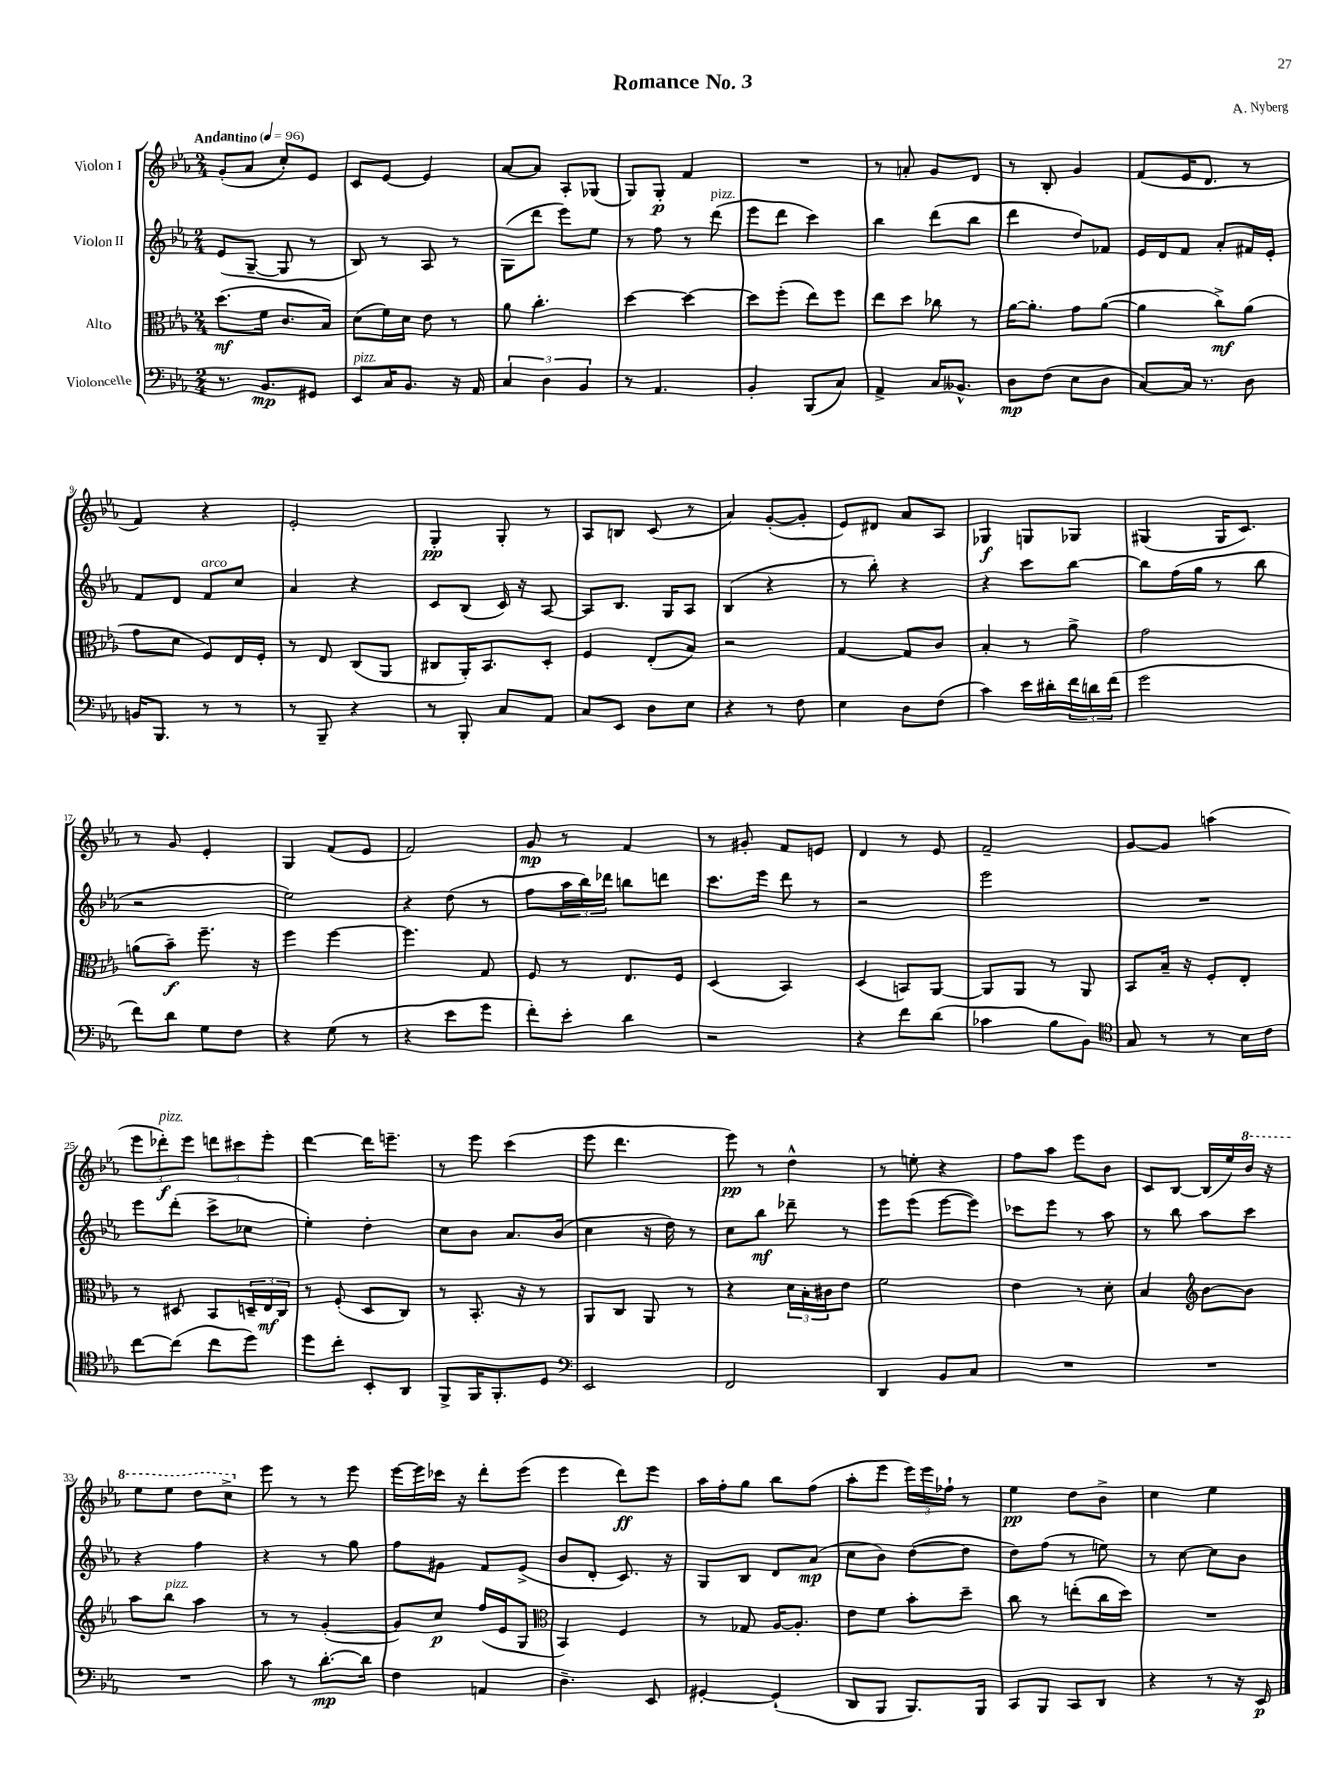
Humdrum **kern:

**kern	**dynam	**kern	**dynam	**kern	**dynam	**kern	**dynam
*part4	*part4	*part3	*part3	*part2	*part2	*part1	*part1
*staff4	*staff4	*staff3	*staff3	*staff2	*staff2	*staff1	*staff1
*I"Violoncelle	*	*I"Alto	*	*I"Violon II	*	*I"Violon I	*
*clefF4	*	*clefC3	*	*clefG2	*	*clefG2	*
*k[b-e-a-]	*	*k[b-e-a-]	*	*k[b-e-a-]	*	*k[b-e-a-]	*
*M2/4	*	*M2/4	*	*M2/4	*	*M2/4	*
*MM96	*	*MM96	*	*MM96	*	*MM96	*
=1	=1	=1	=1	=1	=1	=1	=1
!	!	!	!	!	!	!LO:TX:a:B:t=Andantino	!
8.r	.	(8.dd\L	mf	(8e-/L	.	(8g'/L	.
.	.	.	.	[8G~/J	.	8a-/J	.
8.BB-/L	mp	16f\Jk	.	.	.	.	.
.	.	8.c/L	.	8G/]	.	8cc'/L)	.
8GG#X/J	.	.	.	8r	.	8e-/J	.
.	.	16B-/Jk)	.	.	.	.	.
=2	=2	=2	=2	=2	=2	=2	=2
!LO:TX:a:i:t=pizz.	!	!	!	!	!	!	!
8EE-/L	.	(8d\L	.	8B-/)	.	8c/L	.
16C/K	.	16f\L)	.	8r	.	[8e-/J	.
8.BB-/J	.	16d\JJ	.	.	.	.	.
.	.	8e-\	.	8A-/	.	4e-/]	.
16r	.	8r	.	8r	.	.	.
16AA-/	.	.	.	.	.	.	.
=3	=3	=3	=3	=3	=3	=3	=3
6C/	.	8a-\	.	(8G\L	.	[8a-/L	.
.	.	4.cc'\	.	8ddd\J	.	8a-/J]	.
6D\	.	.	.	.	.	.	.
.	.	.	.	8eee-\L)	.	8A-'/L	.
6BB-/	.	.	.	.	.	.	.
.	.	.	.	8ee-\J	.	(8G-X/J	.
=4	=4	=4	=4	=4	=4	=4	=4
8r	.	[4dd\	.	8r	.	8G/L)	.
4.AA-/	.	.	.	8ff\	.	8G'/J	p
.	.	4dd\_	.	8r	.	4f/	.
!	!	!	!	!LO:TX:a:i:t=pizz.	!	!	!
.	.	.	.	(8ddd\	.	.	.
=5	=5	=5	=5	=5	=5	=5	=5
4BB-'/	.	8dd\L]	.	8eee-\L	.	2r	.
.	.	(8ff'\J	.	8ddd\J	.	.	.
(8BBB-/L	.	8ee-\L)	.	4ccc\)	.	.	.
8C/J)	.	8ff\J	.	.	.	.	.
=6	=6	=6	=6	=6	=6	=6	=6
4AA-^/	.	8ee-\L	.	4bb-\	.	8r	.
.	.	8dd\J	.	.	.	8an'/	.
16C/KL	.	8cc-X\	.	(8ddd\L	.	8g/L	.
8.BB--X^^/J	.	.	.	.	.	.	.
.	.	8r	.	8bb-\J	.	8d/J	.
=7	=7	=7	=7	=7	=7	=7	=7
8D\L	mp	[16a-\KL	.	4ddd\	.	8r	.
.	.	8.a-'\J]	.	.	.	.	.
(8F\J	.	.	.	.	.	8B-'/	.
8E-\L	.	8g\L	.	8dd/L)	.	4g/	.
8D\J	.	([8a-\J	.	8f-X/J	.	.	.
=8	=8	=8	=8	=8	=8	=8	=8
[8C/L)	.	4a-\]	.	16e-/LL	.	(8f/L	.
.	.	.	.	16d/J	.	.	.
16C/Jk]	.	.	.	8f/J	.	16e-/K	.
8.r	.	.	.	.	.	8.d/J	.
.	.	8cc^\L)	mf	8a-'/L	.	.	.
8D\	.	(8a-\J	.	16f#X/L	.	8r	.
.	.	.	.	16e-'/JJ	.	.	.
!!LO:LB:g=z
=9	=9	=9	=9	=9	=9	=9	=9
16BBn/KL	.	8g\L	.	8f/L	.	4f/)	.
8.BBB-/J	.	.	.	.	.	.	.
.	.	8d\J	.	8d/J	.	.	.
!	!	!	!	!LO:TX:a:i:t=arco	!	!	!
8r	.	8F/L)	.	8f/L	.	4r	.
8r	.	16E-/L	.	8cc/J	.	.	.
.	.	16F'/JJ	.	.	.	.	.
=10	=10	=10	=10	=10	=10	=10	=10
8r	.	8r	.	4a-/	.	2e-'/	.
8BBB-~/	.	8E-/	.	.	.	.	.
4r	.	(8C/L	.	4r	.	.	.
.	.	8AA-/J	.	.	.	.	.
=11	=11	=11	=11	=11	=11	=11	=11
8r	.	8C#X/L	.	8c/L	.	4G'/	pp
8BBB-'/	.	16AA-'/K)	.	(8B-/J	.	.	.
.	.	8.BB-/	.	.	.	.	.
8C/L	.	.	.	16c/)	.	8G'/	.
.	.	.	.	16r	.	.	.
8AA-/J	.	8D'/J	.	[8A-/	.	8r	.
=12	=12	=12	=12	=12	=12	=12	=12
8C/L	.	4F/	.	8A-/L]	.	8A-/L	.
8EE-/J	.	.	.	8.B-/J	.	8Bn/J	.
8D\L	.	(8E-'/L	.	.	.	(8c/	.
.	.	.	.	16G/KL	.	.	.
8E-\J	.	8B-/J)	.	8A-/J	.	8r	.
=13	=13	=13	=13	=13	=13	=13	=13
4r	.	2r	.	(4B-/	.	4a-/)	.
8r	.	.	.	4r	.	([8g'/L	.
8F\	.	.	.	.	.	8g'/J]	.
=14	=14	=14	=14	=14	=14	=14	=14
4E-\	.	[4G/	.	8r	.	8e-/L)	.
.	.	.	.	8bb-'\)	.	8d#X/J	.
8D\L	.	8G/L]	.	4r	.	8a-/L	.
(8F\J	.	8c/J	.	.	.	8A-/J	.
=15	=15	=15	=15	=15	=15	=15	=15
4c\)	.	4B-'/	.	4r	.	4G-X/	f
16e-\LL	.	8r	.	8ccc\L	.	8Gn/L	.
16d#X'\	.	.	.	.	.	.	.
24f\	.	8a-^\	.	[8bb-\J	.	8G-X/J	.
24dn\	.	.	.	.	.	.	.
(24f\JJ	.	.	.	.	.	.	.
=16	=16	=16	=16	=16	=16	=16	=16
2g\	.	2g\	.	8bb-\L]	.	(4G#X/	.
.	.	.	.	(16ff\L	.	.	.
.	.	.	.	16gg\JJ	.	.	.
.	.	.	.	8r	.	16G#/KL	.
.	.	.	.	.	.	8.c/J)	.
.	.	.	.	8bb-\	.	.	.
!!LO:LB:g=z
=17	=17	=17	=17	=17	=17	=17	=17
8f\L)	.	(8an\L	.	2r	.	8r	.
8d\J	.	8b-~\J)	f	.	.	8g/	.
8G\L	.	8.ff~\	.	.	.	4e-'/	.
8F\J	.	.	.	.	.	.	.
.	.	16r	.	.	.	.	.
=18	=18	=18	=18	=18	=18	=18	=18
4r	.	4ff\	.	2ee-\)	.	4G/	.
(8G\	.	[4ff\	.	.	.	(8f/L	.
8r	.	.	.	.	.	8e-/J	.
=19	=19	=19	=19	=19	=19	=19	=19
4r	.	4.ff\]	.	4r	.	2f/)	.
8e-\L	.	.	.	(8dd\	.	.	.
8g\J	.	8G/	.	8r	.	.	.
=20	=20	=20	=20	=20	=20	=20	=20
8f'\L)	.	8F/	.	8ff\L	.	8g/	mp
8e-'\J	.	8r	.	24aa-\L	.	8r	.
.	.	.	.	24bb-\)	.	.	.
.	.	.	.	24ddd-X\JJ	.	.	.
4d\	.	8.E-/L	.	8bbn\L	.	4f/	.
.	.	.	.	8dddn\J	.	.	.
.	.	16F/Jk	.	.	.	.	.
=21	=21	=21	=21	=21	=21	=21	=21
2r	.	(4D/	.	8.ccc\L	.	8r	.
.	.	.	.	.	.	8g#X'/	.
.	.	.	.	16eee-\Jk	.	.	.
.	.	4BB-/)	.	8ddd\	.	8f/L	.
.	.	.	.	8r	.	8en/J	.
=22	=22	=22	=22	=22	=22	=22	=22
4r	.	(4D/	.	2r	.	4d/	.
8f\L	.	8BBn/L)	.	.	.	8r	.
(8d\J	.	[8AA-/J	.	.	.	8e-/	.
=23	=23	=23	=23	=23	=23	=23	=23
4c-X\	.	8AA-/L]	.	2eee-\	.	2f~/	.
.	.	8AA-/J	.	.	.	.	.
8B-\L	.	8r	.	.	.	.	.
8BB-\J)	.	8AA-/	.	.	.	.	.
=24	=24	=24	=24	=24	=24	=24	=24
*clefC4	*	*	*	*	*	*	*
8G/	.	8BB-/L	.	2r	.	[8g/L	.
8r	.	16B-~/Jk	.	.	.	8g/J]	.
.	.	16r	.	.	.	.	.
8r	.	8F'/L	.	.	.	(4aan\	.
16B-\LL	.	8E-'/J	.	.	.	.	.
16c\JJ	.	.	.	.	.	.	.
!!LO:LB:g=z
=25	=25	=25	=25	=25	=25	=25	=25
[8cc\L	.	8r	.	8eee-\L	.	12eee-\L	.
!	!	!	!	!	!	!LO:TX:a:i:t=pizz.	!
.	.	.	.	.	.	12ddd-X'\)	f
(8cc\J]	.	8D#X/	.	(8ddd'\J	.	.	.
.	.	.	.	.	.	12eee-\J	.
8cc\L	.	8BB-/L	.	8ccc^\L	.	12dddn\L	.
.	.	.	.	.	.	12ccc#X\	.
8dd\J)	.	24Dn~/L	.	8cc-X\J	.	.	.
.	.	24E-/	mf	.	.	12eee-'\J	.
.	.	24C/JJ	.	.	.	.	.
=26	=26	=26	=26	=26	=26	=26	=26
8dd\L	.	8r	.	4ee-'\)	.	[4ddd\	.
8cc'\J	.	(8F'/	.	.	.	.	.
8BB-'/L	.	8D/L	.	4dd'\	.	16ddd\KL]	.
.	.	.	.	.	.	8.eeen~\J	.
8AA-/J	.	8C/J)	.	.	.	.	.
=27	=27	=27	=27	=27	=27	=27	=27
8FF^/L	.	8r	.	8cc\L	.	8r	.
16FF/K	.	8.BB-'/	.	8b-\J	.	8eee-\	.
8.FF'/	.	.	.	.	.	.	.
.	.	.	.	8.a-/L	.	(4ccc\	.
.	.	16r	.	.	.	.	.
8D/J	.	8r	.	.	.	.	.
.	.	.	.	(16b-/Jk	.	.	.
=28	=28	=28	=28	=28	=28	=28	=28
*clefF4	*	*	*	*	*	*	*
2EE-/	.	8AA-/L	.	4cc\	.	8eee-\	.
.	.	8C/J	.	.	.	4.ddd\	.
.	.	8AA-/	.	16r	.	.	.
.	.	.	.	16dd\)	.	.	.
.	.	8r	.	8r	.	.	.
=29	=29	=29	=29	=29	=29	=29	=29
2FF/	.	4r	.	8cc\L	.	8eee-\)	pp
.	.	.	.	8bb-\J	mf	8r	.
.	.	24d\LL	.	8ddd-X~\	.	4dd^^\	.
.	.	24B-'\	.	.	.	.	.
.	.	24c#X\J	.	.	.	.	.
.	.	8e-\J	.	8r	.	.	.
=30	=30	=30	=30	=30	=30	=30	=30
4DD/	.	2f\	.	8eee-\L	.	8r	.
.	.	.	.	(8eee-\J	.	8een'\	.
8BB-/L	.	.	.	[8eee-\L	.	4r	.
8C/J	.	.	.	8eee-\J])	.	.	.
=31	=31	=31	=31	=31	=31	=31	=31
2r	.	4e-\	.	8ccc-X\L	.	8ff\L	.
.	.	.	.	8eee-\J	.	8aa-\J	.
.	.	8r	.	8r	.	8eee-\L	.
.	.	8d'\	.	8aa-\	.	8b-\J	.
=32	=32	=32	=32	=32	=32	=32	=32
2r	.	4B-/	.	8r	.	8c/L	.
.	.	.	.	8bb-\	.	[8B-/J	.
*	*	*clefG2	*	*	*	*	*
.	.	[8b-\L	.	8aa-\L	.	(16B-/LL]	.
.	.	.	.	.	.	16ee-/)	.
*	*	*	*	*	*	*8va	*
.	.	8b-\J]	.	8ccc\J	.	16bb-/JJ	.
.	.	.	.	.	.	16r	.
!!LO:LB:g=z
=33	=33	=33	=33	=33	=33	=33	=33
2r	.	8aa-\L	.	4r	.	8eee-\L	.
!	!	!LO:TX:a:i:t=pizz.	!	!	!	!	!
.	.	8bb-\J	.	.	.	8eee-\J	.
.	.	4aa-\	.	4ff\	.	8ddd\L	.
.	.	.	.	.	.	8ccc^\J	.
=34	=34	=34	=34	=34	=34	=34	=34
*	*	*	*	*	*	*X8va	*
8c\	.	8r	.	4r	.	8eee-\	.
8r	.	8r	.	.	.	8r	.
[8.d'\L	mp	([4g'/	.	8r	.	8r	.
.	.	.	.	8gg\	.	8eee-\	.
16d\Jk]	.	.	.	.	.	.	.
=35	=35	=35	=35	=35	=35	=35	=35
4F\	.	8g/L])	.	8ff\L	.	[16eee-\LL	.
.	.	.	.	.	.	16eee-\]	.
.	.	8cc/J	p	8g#X\J	.	16ccc-X\JJ	.
.	.	.	.	.	.	16r	.
4AAn/	.	(16ff/LL	.	8f/L	.	8ddd'\L	.
.	.	16e-/J	.	.	.	.	.
.	.	8G/J	.	(8e-^/J	.	(8eee-\J	.
=36	=36	=36	=36	=36	=36	=36	=36
*	*	*clefC3	*	*	*	*	*
4.D~\	.	4BB-/)	.	8b-/L	.	4eee-\	.
.	.	.	.	8d'/J	.	.	.
.	.	4F/	.	8.c/)	.	8ddd\L)	ff
8EE-/	.	.	.	.	.	8eee-\J	.
.	.	.	.	16r	.	.	.
=37	=37	=37	=37	=37	=37	=37	=37
[4GG#X'/	.	8r	.	8G/L	.	16aa-\LL	.
.	.	.	.	.	.	16ff'\J	.
.	.	8G-X/	.	8B-/J	.	8gg\J	.
(4GG#`/]	.	[16A-/KL	.	8d/L	.	8bb-\L	.
.	.	8.A-'/J]	.	.	.	.	.
.	.	.	.	(8a-/J	mp	(8ff\J	.
=38	=38	=38	=38	=38	=38	=38	=38
8DD/L	.	8e-\L	.	8cc\L	.	8aa-'\L	.
8BBB-/J	.	8f\J	.	8b-\J)	.	8eee-\J	.
8.BBB-/L)	.	8b-'\L	.	([8dd\L	.	24eee-\LL)	.
.	.	.	.	.	.	24eee-\	.
.	.	.	.	.	.	24ff-X`\JJ	.
.	.	8dd~\J	.	8dd\J]	.	8r	.
16BBB-/Jk	.	.	.	.	.	.	.
=39	=39	=39	=39	=39	=39	=39	=39
8CC/L	.	8cc\	.	8dd\L)	.	4ee-\	pp
8BBB-/J	.	8r	.	(8ff\J	.	.	.
8CC/L	.	(8een'\L	.	8r	.	8dd\L	.
8DD/J	.	16cc\L	.	8een\)	.	8b-^\J	.
.	.	16dd\JJ)	.	.	.	.	.
=40	=40	=40	=40	=40	=40	=40	=40
4r	.	2r	.	8r	.	4cc\	.
.	.	.	.	[8cc\	.	.	.
8r	.	.	.	8cc\L]	.	4ee-\	.
16r	.	.	.	8b-\J	.	.	.
16EE-/	p	.	.	.	.	.	.
==	==	==	==	==	==	==	==
*-	*-	*-	*-	*-	*-	*-	*-
